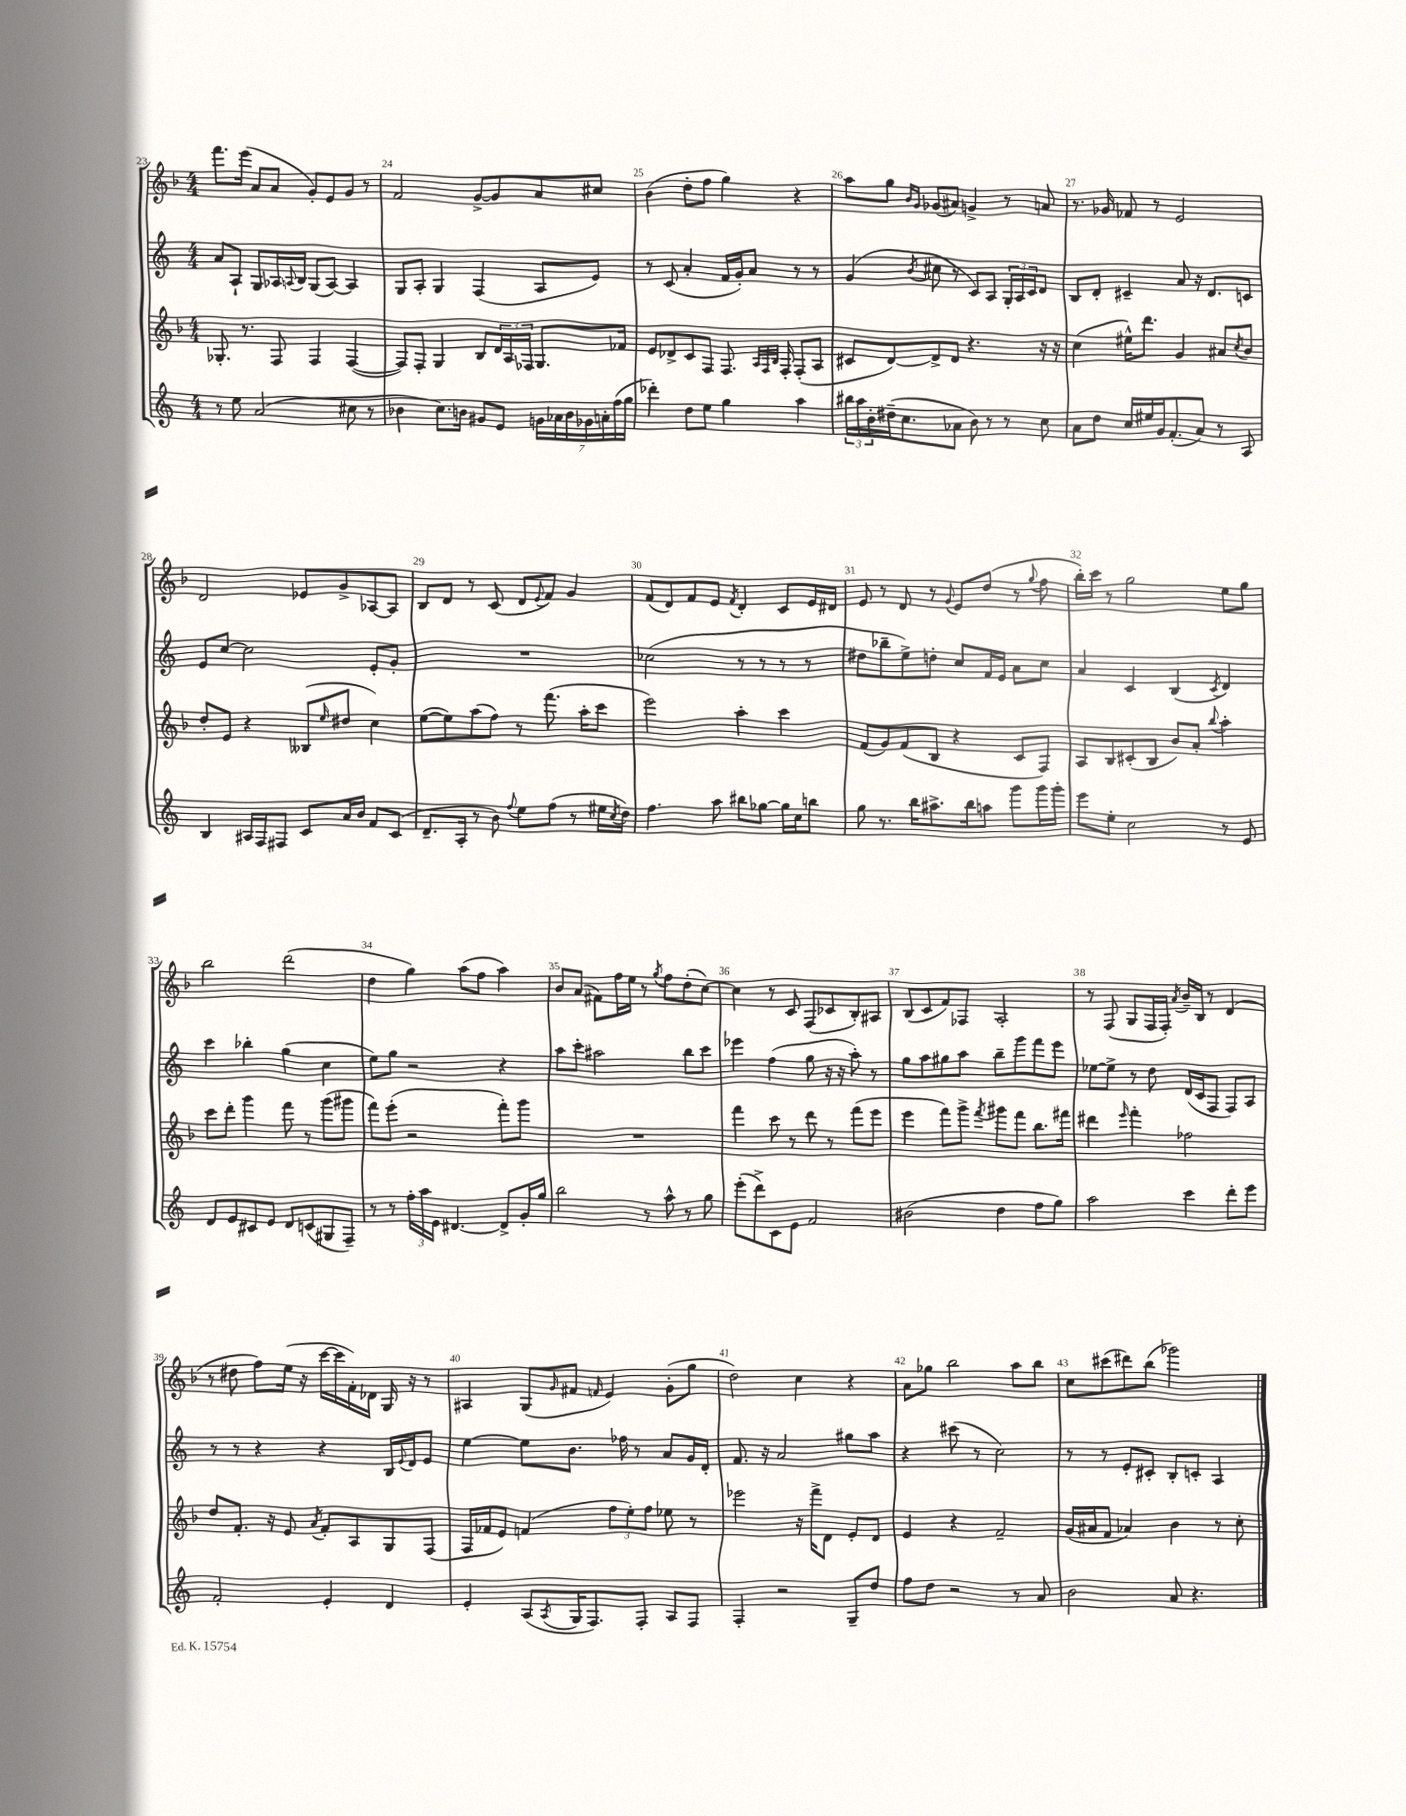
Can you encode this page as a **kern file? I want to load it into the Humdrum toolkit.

**kern	**kern	**kern	**kern
*staff4	*staff3	*staff2	*staff1
*clefG2	*clefG2	*clefG2	*clefG2
*k[]	*k[b-]	*k[]	*k[b-]
*M4/4	*M4/4	*M4/4	*M4/4
8r	8.G-'	8a	8.fff
8ee	.	8A`	.
.	8.r	.	(16eee
(2a	.	8G	8a
.	8F	16A-	8a
.	.	8qqA	.
.	.	16B	.
.	4F	(8G	8g')
.	.	[8A)	8e
8cc#	([4F	4A]	8g
8r	.	.	8r
=	=	=	=
4b-	8F])	8G	2f
.	8F'	8A'	.
8.cc)	4G	4G	.
16b	.	.	.
8g#	8B-	(4F	[8g^
8e	24d	.	8g]
.	24A	.	.
.	24F-	.	.
28g	8.G	8A	8a
28a-	.	.	.
28b	.	.	.
28g-	.	.	.
.	.	8e)	8cc#
28a'	.	.	.
(28ff	.	.	.
.	16f-	.	.
28gg	.	.	.
=	=	=	=
4ddd-')	8e	8r	(4b-
.	8d-^	(8c	.
8dd	8c	4a'	8dd'
8ee	8F	.	8ff
4gg	8.F	16f	4gg)
.	.	16g')	.
.	.	8a	.
.	32qqA	.	.
.	32qqF	.	.
.	32qqB-	.	.
.	16F'	.	.
4aa	(8F'	8r	4r
.	8A	8r	.
=	=	=	=
24bb#	8c#	(4g	8aa
24aa	.	.	.
24b'	.	.	.
(16dd#~	[8d)	.	8gg
8.cc	.	.	.
.	.	.	16qqb-
.	.	8qb	16qqg
.	8d^]	8cc#	(8g-
8a-	8d	8r	8a#)
8b)	4.r	8c)	4g^
8r	.	8A	.
8r	.	24G'	8r
.	.	24A	.
.	.	24c	.
8cc	16r	8d	8a
.	16r	.	.
=	=	=	=
8a	(4cc	8B	8.r
8dd	.	8d'	.
.	.	.	16g-
16cc	16ee#^^)	4c#~	8f-
16ee#	8.ddd	.	.
16g	.	.	8r
(8.f'	.	.	.
.	4g	8a	2e
8a)	.	16r	.
.	.	8.d	.
8r	8a#	.	.
.	8qcc	.	.
8A	8b-	8c	.
=	=	=	=
4B	8dd'	8e	2d
.	8e	[8cc	.
16A#	4r	2cc]	.
16F	.	.	.
8F#	.	.	.
8c	(8B--	.	8e-
.	16qqee	.	.
16a	8dd#	.	8g^
16b	.	.	.
8f	4cc)	8e'	[8A-
(8c	.	8g'	8A-]
=	=	=	=
8.d~	([8ee	1r	8B-
.	8ee])	.	8d
16A'	.	.	.
8r	(8aa	.	8r
8b)	8ff)	.	(8c
8qqff	.	.	.
8ee	8r	.	8d
.	.	.	8qqe
(8ff	(8.fff	.	8f)
8r	.	.	4g
.	16aa'	.	.
16ee#	8ccc	.	.
8qcc	.	.	.
16dd)	.	.	.
=	=	=	=
4.ff	2eee)	(2cc-	(8f
.	.	.	8d)
.	.	.	8f
8aa	.	.	8e
.	.	.	8qf
8bb#	4aa'	8r	4d'
[8gg-	.	8r	.
16gg-]	4ccc	8r	8c
16cc	.	.	.
8bb	.	8r	16e
.	.	.	16d#
=	=	=	=
8gg	(8f	8dd#	8e
8.r	8g)	8bb-~	8r
.	(8f	8ee^)	8d
16bb	.	.	.
8.aa#^	8B-	8dd'	8r
.	.	.	8qqg
.	4r	8cc	8e
16bb	.	.	.
8aa	.	16f	(8dd
.	.	16e	.
8ggg	8c	8a	8r
.	.	.	8qqgg
16ggg	8F)	8cc	8ff
16ggg'	.	.	.
=	=	=	=
8eee	8A	4a	16bb-')
.	.	.	16ccc
8ee'	8B-	.	8r
2cc	(8c#'	4c	2gg
.	8B-	.	.
.	8b-)	(4B	.
.	8a'	.	.
.	8qqbb-	8qc	.
8r	4aa'	4d)	8ee
8e	.	.	8gg
=	=	=	=
8d	8ccc	4ccc	2bb-
8e	8ddd'	.	.
8c#	4ggg	4bb-'	.
8e	.	.	.
8d	8fff	(4gg	(2ddd
(8c	8r	.	.
8G#	(8ggg	4cc	.
8F~)	8ggg#	.	.
=	=	=	=
8r	8fff)	8ee)	4dd
8r	(8eee'	8gg	.
24ff'	2r	2r	4gg)
24aa	.	.	.
24e	.	.	.
[4.d#	.	.	.
.	.	.	(8aa
.	.	.	8ff
8d#^]	8fff')	4r	4aa)
16g'	8ggg	.	.
16gg	.	.	.
=	=	=	=
2bb	1r	8aa	8b-
.	.	8ccc'	(8a
.	.	2aa#	8f#)
.	.	.	16ff
.	.	.	16ee
8r	.	.	8r
.	.	.	8qgg
8aa^^	.	.	8ff
8r	.	8bb	(8dd'
8gg	.	8ccc	[8cc)
=	=	=	=
(8eee'	4fff	4eee-	4cc]
8ddd^)	.	.	.
8c	8ccc	(4ff	8r
8e	8r	.	8c
2f	8ddd	8gg	(8F
.	8r	16r	8c-
.	.	16r	.
.	(8fff	8aa')	8B-')
.	8eee	8r	8A#
=	=	=	=
(2b#	4eee	8gg	(8B-
.	.	8aa	8c
.	8fff)	8gg#	8f)
.	8ggg^	8aa	8F-
.	8qfff	.	.
4dd	8ggg#	8bb~	2A'
.	8fff	8ggg	.
8ff	8.bb-	8fff	.
8gg)	.	8eee	.
.	16fff#	.	.
=	=	=	=
2aa	4ddd#	[8ee-	8r
.	.	8ee-^]	(8F
.	16qqeee	.	.
.	4fff'	8r	8G
.	.	8dd	16F
.	.	.	16F')
.	.	.	8qa
4ccc	2ff-	(16d	16b-~
.	.	16c	16B-
.	.	8F	8r
8ddd'	.	8F)	(4d
8eee	.	8A	.
=	=	=	=
2f'	8dd	8r	8r
.	8.f'	8r	8dd#
.	.	4r	8ff)
.	16r	.	.
.	8e	.	(16ee
.	.	.	16r
.	8qa	.	.
4e'	8f'	4r	[16ccc
.	.	.	16ccc]
.	8A	.	16f')
.	.	.	16d-
4d	8G	16B	16G
.	.	8qqe	.
.	.	16d	16r
.	(8F	8e	8r
=	=	=	=
4e'	16F	[4ee	4A#
.	16f-	.	.
.	8e)	.	.
(8A	(4f	8ee]	(8G
8qA	.	.	16qqg
16G	.	8.b	8f#
8.F)	.	.	.
.	.	.	16qqf
.	12ff	.	4e)
.	.	16ff-	.
.	12ee')	.	.
8F'	.	8r	.
.	12ff	.	.
8A	8ee-	8a	(8g'
8F	8r	16g	8gg
.	.	16d'	.
=	=	=	=
4F'	2eee-	8.f	2dd)
.	.	16r	.
2r	.	2a	.
.	16r	.	4cc
.	16fff^	.	.
.	8d	.	.
8G~	8e'	8gg#	4r
8dd	8d	8aa	.
=	=	=	=
8ff	4e	4r	8a
8dd	.	.	8gg-
2r	4r	(8ccc#	2bb-
.	.	8r	.
.	2f~	2cc)	.
8r	.	.	8aa
8a	.	.	8bb-
=	=	=	=
2b	(16g	8r	8cc
.	16a#	.	.
.	8f	8r	(8ccc#
.	4a-)	8e'	8ddd#)
.	.	8c#'	(8bb-
8a	4b-	8B'	2ggg-)
4.r	.	8c'	.
.	8r	4A	.
.	8cc'	.	.
==	==	==	==
*-	*-	*-	*-
